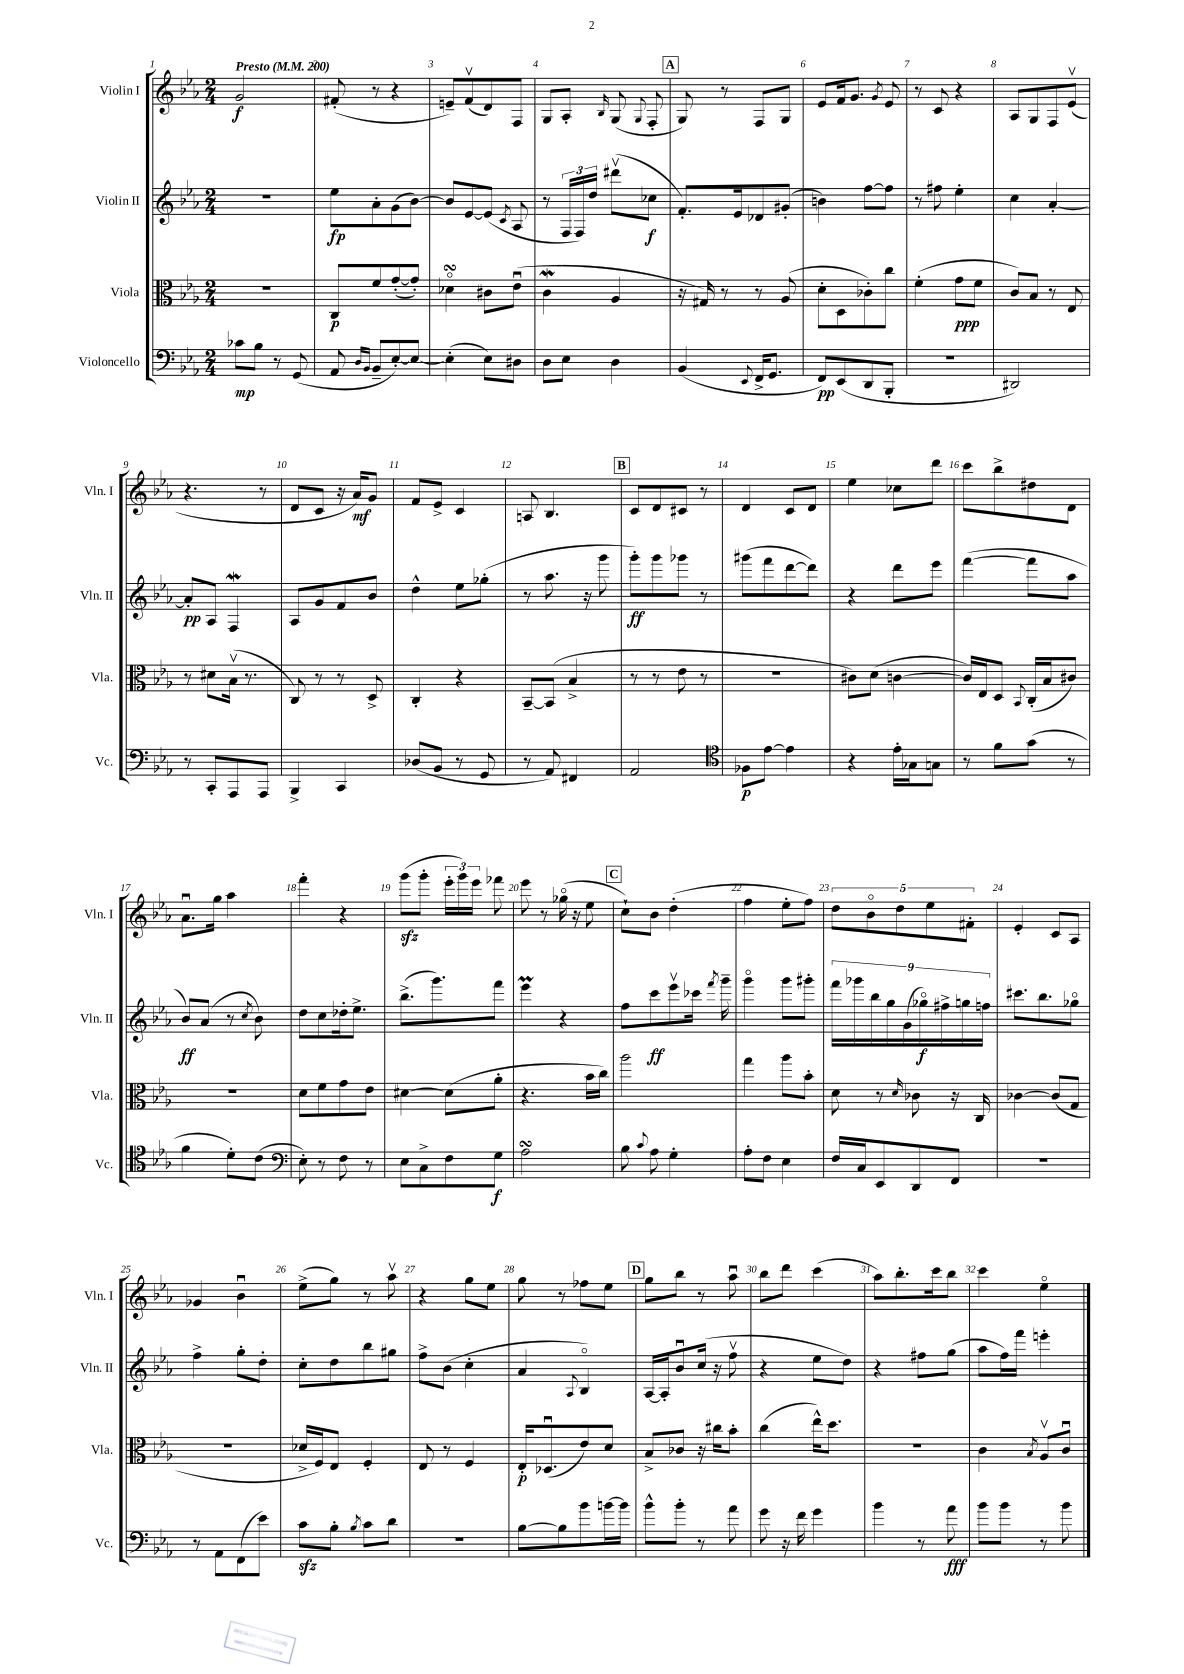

**kern	**kern	**kern	**kern
*staff4	*staff3	*staff2	*staff1
*clefF4	*clefC3	*clefG2	*clefG2
*k[b-e-a-]	*k[b-e-a-]	*k[b-e-a-]	*k[b-e-a-]
*M2/4	*M2/4	*M2/4	*M2/4
*MM200	*MM200	*MM200	*MM200
8c-	2r	2r	2g
8B-	.	.	.
8r	.	.	.
(8GG	.	.	.
=	=	=	=
8AA-	8C	8ee-	(8f#'
16qqD	.	.	.
16qqBB-	.	.	.
8BB-~	8f	8a-'	8r
[8E-')	([8g'	(8g	4r
8E-_	8g'])	[8b-)	.
=	=	=	=
(4E-']	4d-o	8b-]	8e~)
.	.	[8e-	(8fv
8E-)	8c#	(8e-]	8d)
.	.	8qc	.
8D#	(8e-u	8A-	8F
=	=	=	=
8D	4c	8r	8G
8E-	.	24F	8A-'
.	.	24F)	.
.	.	24dd	.
.	.	.	16qqB-
4D	4A-	(8ddd#v	(8G
.	.	.	8qqG
.	.	8cc-	8F'
=	=	=	=
(4BB-	16r	8.f')	8G)
.	16G#)	.	.
.	8r	.	8r
.	.	16e-	.
8qqEE-	.	.	.
16FF^	8r	8d-	8F
8.GG	.	.	.
.	(8A-	(8g#'	8G
=	=	=	=
8FF)	8d'	4b)	8e-
(8EE-	8D	.	16f
.	.	.	8.g
8DD	8c-')	[8ff	.
.	.	.	8qg
8BBB-'	8cc	8ff]	8e-
=	=	=	=
2r	(4f'	8r	8r
.	.	8ff#	8c
.	8g	4ee-'	4r
.	8f	.	.
=	=	=	=
2DD#)	8c)	4cc	8A-
.	8B-	.	8G
.	8r	[4a-'	8F
.	8E-	.	(8e-v
=	=	=	=
8r	8r	8a-']	4.r
8CC'	8d#	8A-	.
8AAA-	(16B-v	4F	.
.	8.r	.	.
8AAA-	.	.	8r
=	=	=	=
4BBB-^	8C)	8A-	8d
.	8r	8g	8c
4CC	8r	8f	16r
.	.	.	16a-)
.	8D^	8b-	8g
=	=	=	=
(8D-	4C'	4dd^^	8f
8BB-	.	.	8e-^
8r	4r	8ee-	4c
8GG	.	(8gg-'	.
=	=	=	=
8r	[8BB-~	8r	8A
8AA-)	(8BB-]	8.aa-	4.B-
4FF#	4B-^	.	.
.	.	16r	.
.	.	8ggg	.
=	=	=	=
2AA-	8r	8ggg')	8c
.	8r	8ggg	8d
.	8e-	8ggg-	8c#
.	8r	8r	8r
=	=	=	=
*clefC4	*	*	*
8F-	2r	(8ggg#	4d
[8e-	.	8fff	.
4e-]	.	[8ddd	8c
.	.	8ddd])	8d
=	=	=	=
4r	8c#)	4r	4ee-
.	(8d	.	.
16e-'	[4c	8ddd	8cc-
16G-	.	.	.
8G	.	8eee-	8ddd
=	=	=	=
8r	16c])	([4fff	8ccc
.	16E-	.	.
8f	8D	.	8bb-^
.	8qqBB-	.	.
(8g	(16C'	8fff]	8dd#
.	16B-	.	.
8r	8c#)	8aa-	8d
=	=	=	=
4f	2r	8b-)	8.a-u
.	.	(8a-	.
.	.	.	16gg
8d')	.	8r	4aa-
.	.	8qcc	.
(8c	.	8b-)	.
=	=	=	=
*clefF4	*	*	*
8E-')	8d	8dd	4fff'
8r	8f	8cc	.
8F	8g	16dd-'	4r
.	.	8.ee-^	.
8r	8e-	.	.
=	=	=	=
8E-	[4d#	(8.bb-^	(8ggg
8C^	.	.	8ggg'
.	.	8.ggg)	.
8F	(8d#]	.	24eee-'
.	.	.	24ggg)
.	.	.	24eee-
8G	8a-'	8fff	8fff-
=	=	=	=
2A-	4.r	4eee-	8eee-
.	.	.	8r
.	.	4r	(16gg-o
.	.	.	16r
.	16b-	.	8ee-
.	16cc)	.	.
=	=	=	=
8B-	2aa-	8ff	8cc`)
8qqc	.	.	.
8A-	.	8ccc	8b-
4G'	.	8eee-v	(4dd'
.	.	16ccc-	.
.	.	8qfff	.
.	.	16ggg~	.
=	=	=	=
8A-'	4gg	4gggo	4ff
8F	.	.	.
4E-	8aa-	8ggg	8ee-'
.	8b-'	8ggg#'	8ff)
=	=	=	=
16F	8d	18fff	10dd
.	.	18ggg-	.
16C	.	.	.
.	.	.	10b-o
.	.	18bb-	.
8EE-	8r	.	.
.	.	18gg	.
.	.	.	10dd
.	.	(18g	.
.	16qqd	.	.
8DD	8c-	.	.
.	.	18gg-o)	.
.	.	.	10ee-
.	.	18ff#^	.
8FF	16r	.	.
.	.	18gg	.
.	.	.	10f#'
.	16C	.	.
.	.	18ff	.
=	=	=	=
2r	[4c-	8.ccc#	4e-'
.	.	8.bb-	.
.	(8c-]	.	8c
.	8G	8gg-o	8A-
=	=	=	=
8r	2r	4ff^	4g-
8AA-	.	.	.
(8FF	.	8gg'	4b-u
8e-)	.	8dd'	.
=	=	=	=
8c	16d-^	8cc'	(8ee-^
.	16F)	.	.
8B-'	8E-	8dd	8gg)
8qB-	.	.	.
8c	4F'	8bb-	8r
8d	.	8gg#	8aa-v
=	=	=	=
2r	8E-	8ff^	4r
.	8r	(8b-	.
.	4F	4cc'	8gg
.	.	.	8ee-
=	=	=	=
[8B-	16E-'	4a-	8gg
.	(8.D-u	.	.
8B-]	.	.	8r
.	.	8qqA-	.
8b-	8e-)	4B-o)	8ff-
[16b	8d	.	8ee-
16b]	.	.	.
=	=	=	=
8b-^^	8B-^	[16A-	8gg
.	.	16A-']	.
8b-'	8c-	8b-u	8bb-
8r	16r	(16cc	8r
.	16cc#	16r	.
8a-	8b-'	8ffv	8aa-u
=	=	=	=
8g	(4cc	4r	8bb-
16r	.	.	8ddd
16f	.	.	.
4g	16ee-^^)	8ee-	(4ccc
.	8.dd	.	.
.	.	8dd)	.
=	=	=	=
4b-	2r	4r	8aa-)
.	.	.	8.bb-'
8r	.	8ff#	.
.	.	.	16ccc
8a-	.	(8gg	8bb-
=	=	=	=
8b-	4c	8aa-	4ccc
8b-	.	16ff)	.
.	.	16fff	.
.	8qB-	.	.
8r	8A-v	4eee'	4ee-o
8b-	8cu	.	.
==	==	==	==
*-	*-	*-	*-
